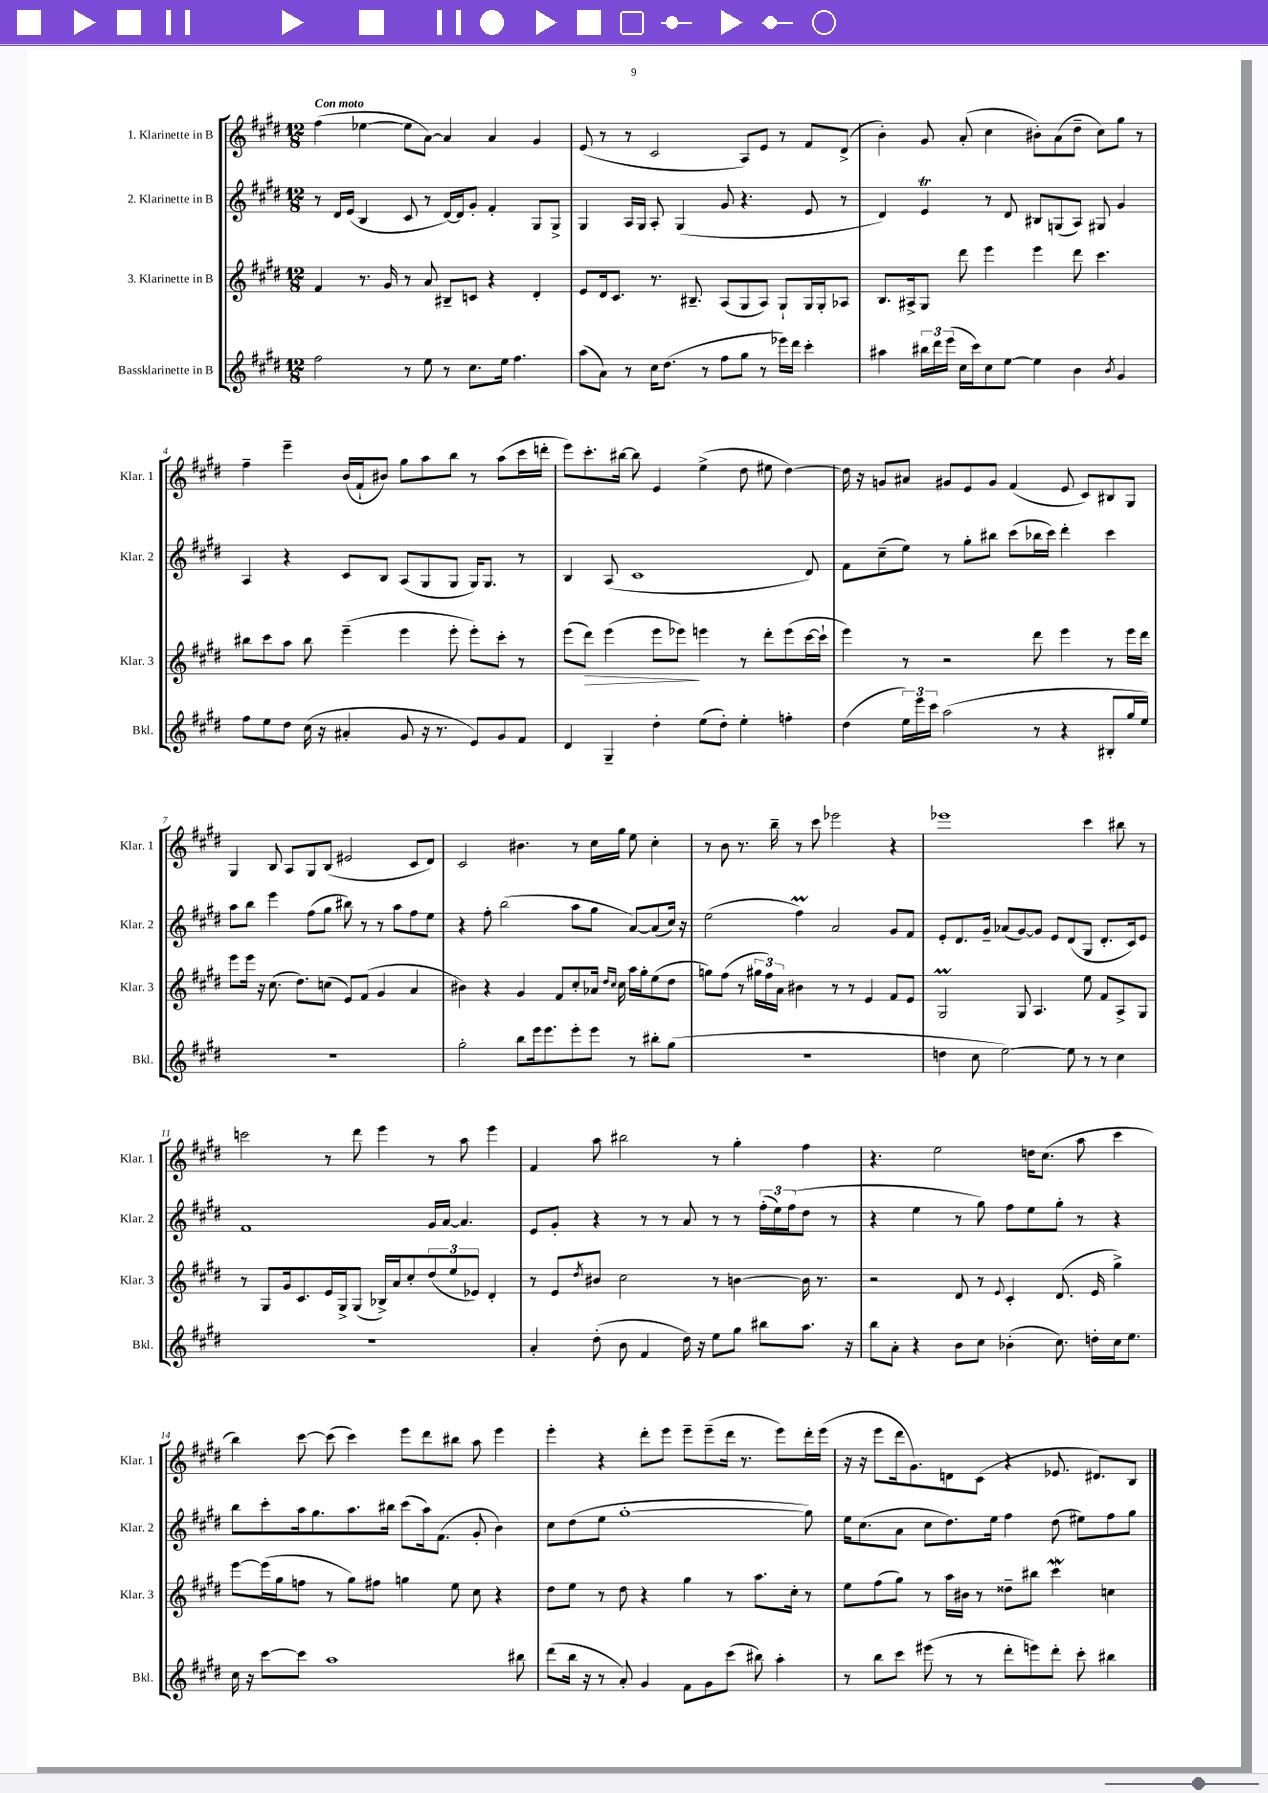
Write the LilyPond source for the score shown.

<<
\new StaffGroup <<
\new Staff = "s0" \with { instrumentName = "1. Klarinette in B" shortInstrumentName = "Klar. 1" } {
    \clef treble \key e \major \numericTimeSignature \time 12/8 \tempo "Con moto"
    fis''4( ees''4~ ees''8 a'8~) a'4 a'4 gis'4 |
    e'8( r8 r8 cis'2 a8) e'8 r8 fis'8 dis'8->( |
    b'4-.) gis'8 a'8-.( cis''4 bis'8-.) a'8( dis''8-- cis''8) gis''8 r8 |
    fis''4-- e'''4-- b'16( fis'16-! bis'8) gis''8 a''8 b''8 r8 a''8( cis'''16 d'''16-. |
    e'''8) cis'''8.-. bis''16~ bis''8 e'4 e''4->( dis''8 eis''8 dis''4~) |
    dis''16 r16 g'8 ais'8 gis'8 e'8 gis'8 fis'4( e'8 cis'8) bis8 gis8 |
    gis4 b8 a8 gis8 b8( eis'2 cis'8 dis'8) |
    cis'2 bis'4. r8 cis''16 gis''16 e''8 cis''4-. |
    r8 b'8 r8. b''16-- r8 cis'''8 ees'''2 r4 |
    ees'''1 cis'''4 bis''8 r8 |
    c'''2 r8 dis'''8 e'''4 r8 a''8 e'''4 |
    fis'4 a''8 bis''2 r8 gis''4-. fis''4 |
    r4. e''2 d''16 cis''8.( a''8 cis'''4 |
    b''4) cis'''8~ cis'''8( cis'''4) e'''8 dis'''8 bis''8 a''8 e'''4 |
    e'''4-. r4 dis'''8-. e'''8 e'''8-- e'''8--( dis'''16 r8. e'''8) dis'''16-. e'''16( |
    r16 r16 e'''8 dis'''16 gis'8.) d'8 cis'8( r4 ees'8. dis'8.) b8 \bar "|." |
}
\new Staff = "s1" \with { instrumentName = "2. Klarinette in B" shortInstrumentName = "Klar. 2" } {
    \clef treble \key e \major \numericTimeSignature \time 12/8
    r8 dis'16 e'16( b4 cis'8 r8 dis'16~) dis'16 gis'8-. fis'4-. gis8 gis8-> |
    gis4 a16 gis16 a8-. gis4( gis'8 r4. e'8 r8 |
    dis'4) e'4\trill r8 dis'8 bis8 g8( a8) gis8 gis'4 |
    a4 r4 cis'8 b8 a8( gis8 gis8 gis16) gis8. r8 |
    b4 a8( cis'1 dis'8) |
    fis'8 cis''8--( e''8) r8 gis''8-. bis''8 cis'''8( bes''16 cis'''16) dis'''4-. cis'''4 |
    a''8 b''8 e'''4 fis''8( gis''8 bis''8) r8 r8 a''8 fis''8 e''8 |
    r4 fis''8-. b''2( a''8 gis''8 a'8~) a'8( cis''16) r16 |
    e''2( fis''4\prall) a'2 gis'8 fis'8 |
    e'8-. dis'8. gis'16-- aes'8( gis'8~) gis'8 e'8 dis'8( gis8 dis'8.-. cis'16) e'8 |
    fis'1 gis'16 a'16~ a'4. |
    e'8 gis'8-. r4 r8 r8 a'8 r8 r8 \tuplet 3/2 { fis''16-.( e''16) fis''16( } dis''8 r8 |
    r4 e''4 r8 gis''8) fis''8 e''8 gis''8-. r8 r4 |
    b''8 cis'''8-. a''16 gis''8. a''8. bis''16 cis'''8( a''16) fis'8.( gis'8-. b'4) |
    cis''8 dis''8( e''8 gis''1~-. gis''8) |
    e''16 cis''8.( a'8 cis''8 dis''8.) e''16 fis''4 dis''8( eis''8) fis''8 gis''8 \bar "|." |
}
\new Staff = "s2" \with { instrumentName = "3. Klarinette in B" shortInstrumentName = "Klar. 3" } {
    \clef treble \key e \major \numericTimeSignature \time 12/8
    fis'4 r8. gis'16 r8 a'8 bis8-- c'8 r4 dis'4-. |
    e'8 dis'16 cis'8. r8. bis8.-- a8( gis8 a8) gis8-! gis16 gis16-. aes8 |
    b8. ais16-> gis8 dis'''8 e'''4 e'''4 dis'''8 cis'''4. |
    bis''8 cis'''8 a''8 bis''8 e'''4--( e'''4 e'''8-. e'''8-.) cis'''8-. r8 |
    e'''8( dis'''8\>) e'''4( e'''8 ees'''8\!) e'''4 r8 dis'''8-. e'''8( cis'''16~ cis'''16-! |
    e'''4) r8 r2 dis'''8 e'''4 r8 e'''16 dis'''16 |
    e'''8 e'''16 r16 cis''8.( dis''8.) c''8( e'8) fis'8( gis'4 a'4 |
    bis'4) r4 gis'4 fis'8 cis''8-. aes'16 \grace { dis''16 cis''16 } cis''16 a''16 gis''16-. e''8( dis''8 |
    g''8) fis''8( r8 \tuplet 3/2 { gis''16 fis''16) a'16 } bis'4 r8 r8 e'4 fis'8 e'8 |
    gis2\prall gis8 a4. e''8 fis'8 a8-> gis8 |
    r8 gis8 gis'16 cis'8. e'16 gis16-> gis8( bes16->) a'16 cis''8-. \tuplet 3/2 { dis''8( e''8 ees'8) } dis'4-. |
    r8 e'8 \acciaccatura { dis''8 } bis'8 cis''2 r8 b'4~ b'16 r8. |
    r2 dis'8 r8 \appoggiatura { e'8 } cis'4-. dis'8.( e'16 gis''4->) |
    e'''8~ e'''16( gis''16 f''8 r8 gis''8) fis''8 g''4 e''8 cis''8 r4 |
    dis''8 e''8 r8 dis''8 r4 gis''4 r8 a''8. cis''16-. r8 |
    e''8 fis''8( gis''8) r8 a''16 bis'16 r8 disis''8-- bis''8 cis'''4\mordent c''4 \bar "|." |
}
\new Staff = "s3" \with { instrumentName = "Bassklarinette in B" shortInstrumentName = "Bkl." } {
    \clef treble \key e \major \numericTimeSignature \time 12/8
    fis''2 r8 e''8 r8 cis''8. e''16 fis''4. |
    a''8( a'8) r8 cis''16 dis''8.( r8 fis''8 gis''8 r8 ees'''16) dis'''16 cis'''4-. |
    ais''4 \tuplet 3/2 { bis''16 dis'''16 e'''16( } cis''16 cis'''16) cis''8 e''8~ e''4 b'4 \acciaccatura { b'8 } gis'4 |
    fis''8 e''8 dis''8 cis''16( r16 ais'4-. gis'8 r16 r8. e'8) gis'8 fis'8 |
    dis'4 gis4-- dis''4-. e''8( dis''8-.) e''4-. f''4-. |
    dis''4( \tuplet 3/2 { e''16) e'''16 cis'''16 } a''2( r8 r4 bis8-. gis''16 e''16) |
    R1. |
    gis''2-. b''8 e'''16 e'''8. e'''8-. e'''8 r8 bis''8-. gis''8( |
    R1. |
    d''4 cis''8 e''2~) e''8 r8 r8 cis''4 |
    R1. |
    a'4-. dis''8-.( b'8 fis'4 dis''16) r16 e''8 gis''8 bis''8 a''8. r16 |
    b''8 a'8-. r4 b'8 cis''8 bes'4-.( cis''8.) d''16-. cis''16 e''8. |
    cis''16 r16 cis'''8~ cis'''8 a''1 bis''8 |
    dis'''8( b''16 r16 r8 a'8-.) gis'4 fis'8 gis'8 cis'''8( bis''8) a''4-. |
    r8 b''8 cis'''8 eis'''8( r8 r8 dis'''8-. e'''8) dis'''8-. cis'''8-. bis''4 \bar "|." |
}
>>
>>
